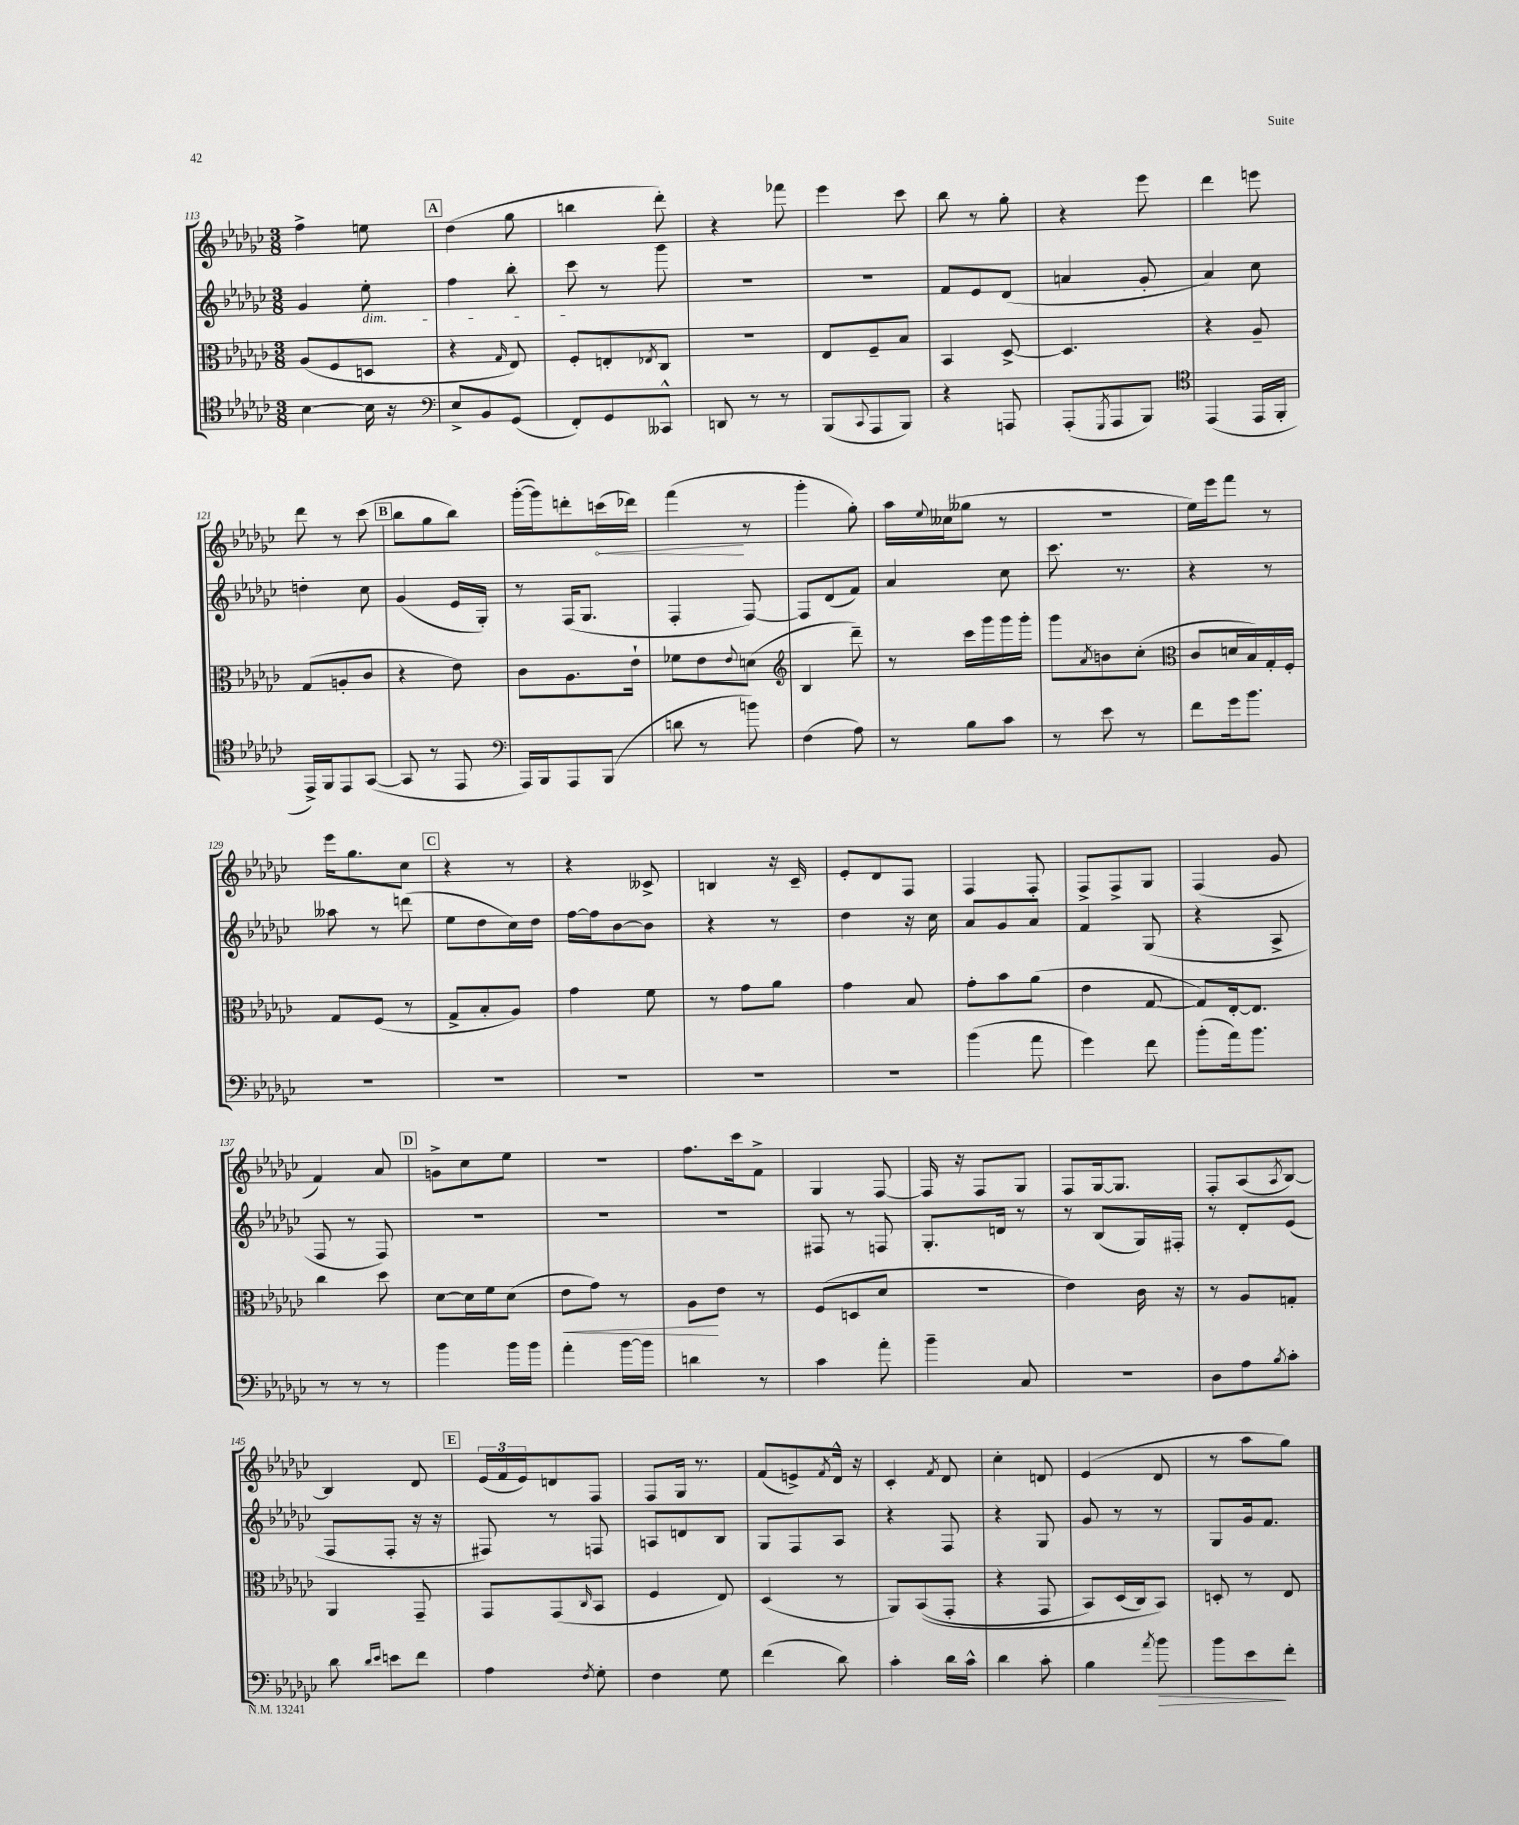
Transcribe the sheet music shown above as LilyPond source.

<<
\new StaffGroup <<
\new Staff = "s0" {
    \clef treble \key ges \major \numericTimeSignature \time 3/8
    f''4-> e''8 |
    \mark \markup { \box "A" } des''4( ges''8 |
    b''4 des'''8-.) |
    r4 fes'''8 |
    ees'''4 ces'''8 |
    bes''8 r8 ges''8-. |
    r4 ees'''8 |
    des'''4 e'''8 |
    des'''8 r8 ces'''8( |
    \mark \markup { \box "B" } bes''8 ges''8 bes''8) |
    ges'''16~-.( ges'''16) d'''8-. \once \override Hairpin.circled-tip = ##t c'''16\<( des'''16) |
    f'''4\!( r8 |
    ges'''4-. ges''8-.) |
    aes''16 \appoggiatura { ees''8 } ceses''16( geses''8 r8 |
    R4. |
    ees''16) ees'''16 f'''8 r8 |
    ees'''16 ges''8. ces''8 |
    \mark \markup { \box "C" } r4 r8 |
    r4 ceses'8-> |
    b4 r16 ces'16-- |
    ees'8-. des'8 f8 |
    f4 f8-. |
    f8-> f8-> ges8 |
    f4( ges'8 |
    f'4) aes'8 |
    \mark \markup { \box "D" } g'8-> ces''8 ees''8 |
    R4. |
    f''8. ces'''16 f'8-> |
    ges4 f8~ |
    f16 r16 f8 ges8 |
    f8 ges16~ ges8. |
    f8-. aes8( \acciaccatura { aes8 } bes8~) |
    bes4 des'8 |
    \mark \markup { \box "E" } \tuplet 3/2 { ees'16( f'16 ees'16) } d'8 f8 |
    f8 ges16 r8. |
    f'8( e'8->) \acciaccatura { f'8 } des'16-^ r16 |
    ces'4-. \acciaccatura { f'8 } des'8 |
    ces''4-. d'8 |
    ees'4( des'8 |
    r8 aes''8 ges''8) \bar "|." |
}
\new Staff = "s1" {
    \clef treble \key ges \major \numericTimeSignature \time 3/8
    ges'4 ees''8-.\dim |
    \mark \markup { \box "A" } f''4 bes''8-. |
    ces'''8\! r8 ges'''8 |
    R4. |
    R4. |
    f'8 ees'8 des'8( |
    a'4 ges'8-. |
    aes'4) ces''8 |
    d''4-. ces''8 |
    \mark \markup { \box "B" } ges'4( ees'16 ges16-.) |
    r8 f16( ges8. |
    f4-. f8~) |
    f8 des'8( f'8) |
    aes'4 ces''8 |
    ces'''8. r8. |
    r4 r8 |
    aeses''8 r8 d'''8( |
    \mark \markup { \box "C" } ees''8 des''8 ces''16) des''16 |
    f''16~ f''16 bes'8~ bes'8 |
    r4 r8 |
    des''4 r16 ces''16 |
    aes'8 ges'8 aes'8 |
    f'4 ges8( |
    r4 aes8-> |
    f8 r8 f8) |
    \mark \markup { \box "D" } R4. |
    R4. |
    R4. |
    fis8 r8 f8 |
    ges8.-. d'16 r8 |
    r8 bes8( ges16) fis16-. |
    r8 des'8-. ees'8( |
    f8 f8-. r16 r16 |
    \mark \markup { \box "E" } fis8) r8 f8 |
    a8 d'8 bes8 |
    ges8 f8 aes8 |
    r4 f8 |
    r4 ges8 |
    ges'8 r8 r8 |
    ges8 ges'16 f'8. \bar "|." |
}
\new Staff = "s2" {
    \clef alto \key ges \major \numericTimeSignature \time 3/8
    aes8( f8 d8 |
    \mark \markup { \box "A" } r4 \grace { ges16 } ees8) |
    f8-. e8-. \acciaccatura { ees8 } ces8 |
    R4. |
    ees8 f8-- bes8 |
    bes,4 des8~-> |
    des4. |
    r4 aes8-- |
    ges8( a8-. ces'8 |
    \mark \markup { \box "B" } r4 ees'8) |
    ces'8 aes8. ees'16-! |
    fes'8 ees'8 \appoggiatura { ees'8 } d'8( |
    \clef treble bes4 des'''8--) |
    r8 ces'''16 ges'''16 ges'''16 ges'''16-. |
    ges'''8 \acciaccatura { aes'8 } b'8 ces''8-.( |
    \clef alto ces'8 d'16 bes16) ges16-. f16-. |
    ges8 f8( r8 |
    \mark \markup { \box "C" } ges8-> bes8-. aes8) |
    ges'4 f'8 |
    r8 ges'8 aes'8 |
    ges'4 bes8 |
    ges'8-. bes'8 aes'8( |
    ees'4 ges8~ |
    ges8) ees16~-. ees8. |
    ces''4 des''8 |
    \mark \markup { \box "D" } des'8~ des'16 f'16 des'8( |
    ees'8\< ges'8) r8 |
    aes8\! ees'8 r8 |
    f8( d8 des'8 |
    R4. |
    ees'4) ces'16 r16 |
    r8 aes8 g8-. |
    aes,4 ges,8-- |
    \mark \markup { \box "E" } ges,8 ges,8( \grace { ces16 } bes,8 |
    f4 ees8) |
    des4( r8 |
    aes,8) bes,8(\( ges,8-. |
    r4 ges,8 |
    bes,8) des16( ces16) bes,8\) |
    d8-. r8 ees8 \bar "|." |
}
\new Staff = "s3" {
    \clef tenor \key ges \major \numericTimeSignature \time 3/8
    bes4~ bes16 r16 |
    \mark \markup { \box "A" } \clef bass ees8-> bes,8 ges,8( |
    f,8-.) ges,8 ceses,8-^ |
    d,8 r8 r8 |
    bes,,8( \appoggiatura { ces,8 } aes,,8 bes,,8) |
    r4 a,,8 |
    aes,,8-.( \acciaccatura { ges,,8 } aes,,8 bes,,8) |
    \clef tenor ees,4( ees,16 f,16-. |
    ees,16->) f,16 ees,8 ges,8~( |
    \mark \markup { \box "B" } ges,8 r8 ees,8 |
    \clef bass aes,,16) bes,,16 aes,,8 bes,,8( |
    d'8 r8 b'8) |
    f4( aes8) |
    r8 bes8 ces'8 |
    r8 ees'8 r8 |
    f'8 ges'16 bes'8. |
    R4. |
    \mark \markup { \box "C" } R4. |
    R4. |
    R4. |
    R4. |
    bes'4( aes'8 |
    ges'4) f'8 |
    bes'8-.( aes'16) bes'8. |
    r8 r8 r8 |
    \mark \markup { \box "D" } bes'4 bes'16 bes'16 |
    aes'4-. bes'16~ bes'16 |
    d'4 r8 |
    ces'4 aes'8-. |
    bes'4-- ces8 |
    R4. |
    des8 aes8 \acciaccatura { bes8 } ces'8-. |
    des'8 \grace { des'16 ees'16 } e'8 f'8 |
    \mark \markup { \box "E" } aes4 \acciaccatura { f8 } ges8-. |
    f4 ges8 |
    f'4( des'8) |
    ces'4-. des'16 ces'16-^ |
    des'4 ces'8-. |
    bes4 \acciaccatura { aes'8 } bes'8\> |
    bes'8 ees'8\! f'8-. \bar "|." |
}
>>
>>
\layout { \context { \Score currentBarNumber = #113 } }
